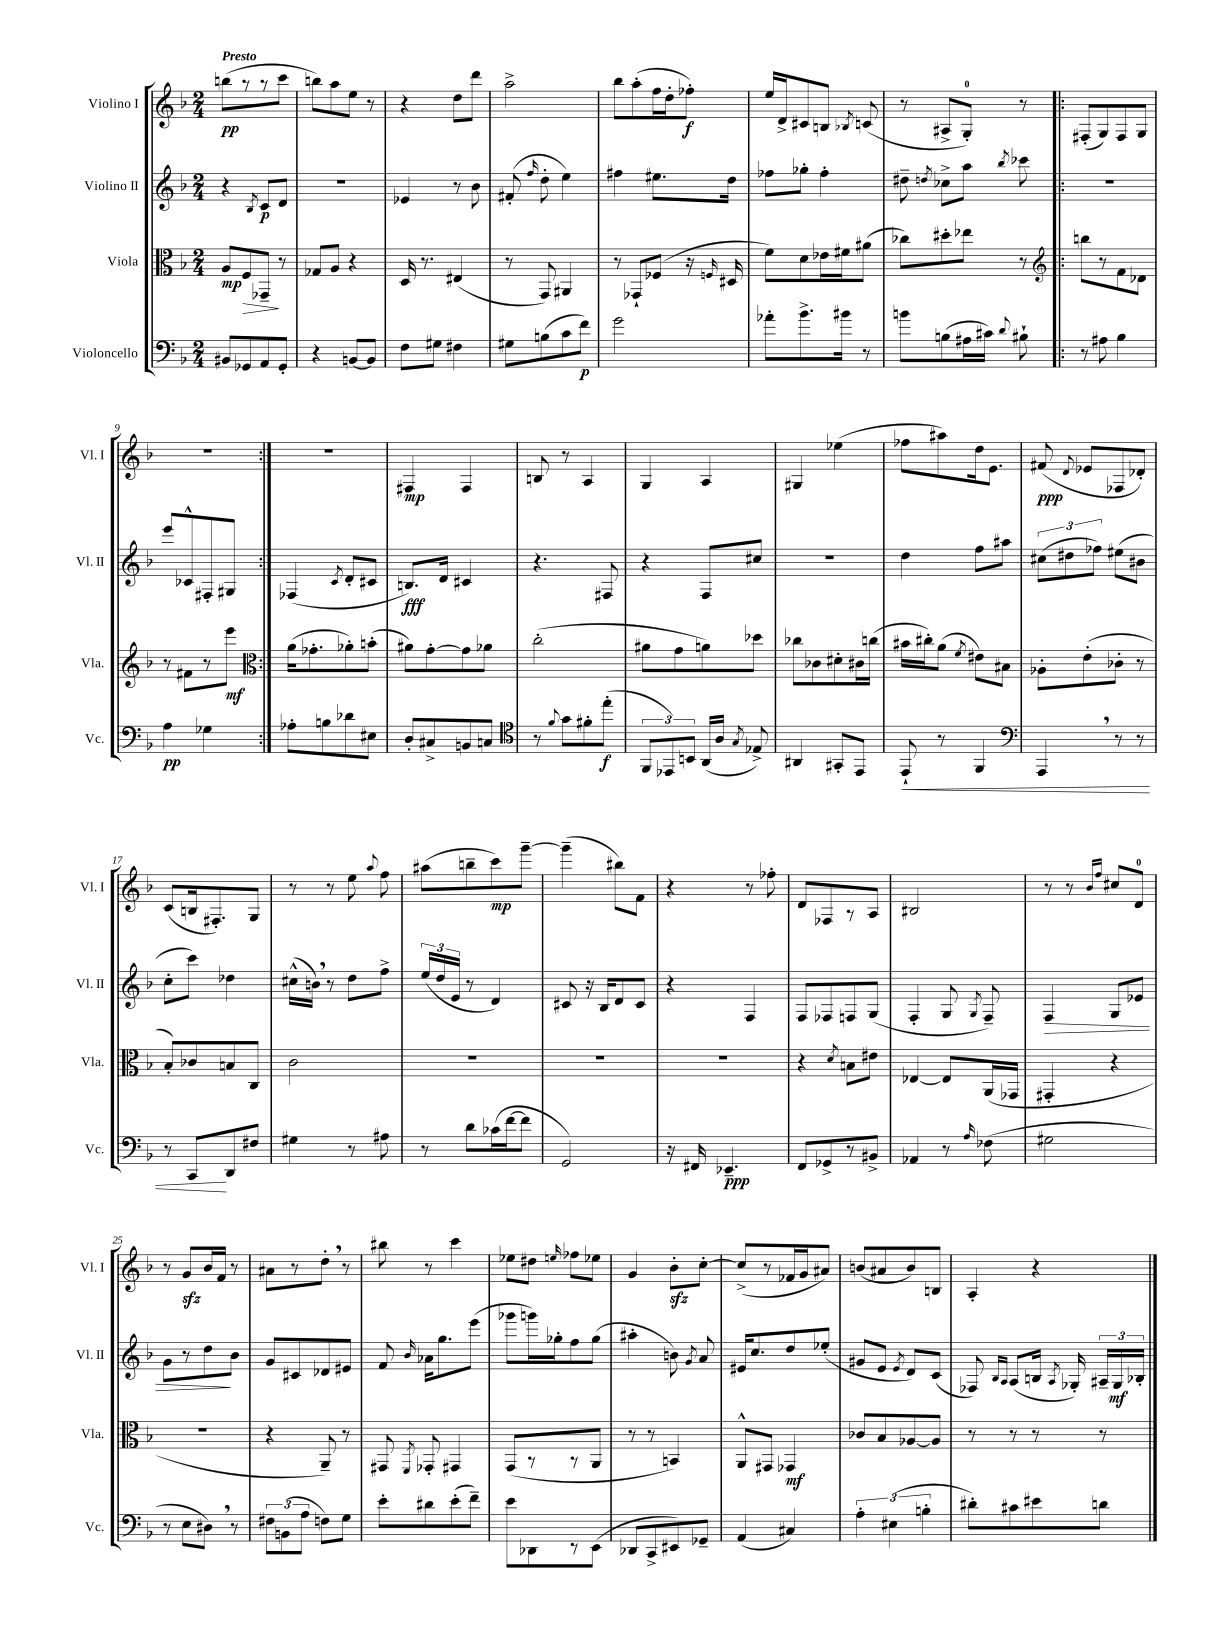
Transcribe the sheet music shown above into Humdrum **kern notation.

**kern	**kern	**kern	**kern
*staff4	*staff3	*staff2	*staff1
*clefF4	*clefC3	*clefG2	*clefG2
*k[b-]	*k[b-]	*k[b-]	*k[b-]
*M2/4	*M2/4	*M2/4	*M2/4
8BB#	8A	4r	(8bb
8GG-	8F	.	8r
.	.	8qB-	.
8AA	8GG-~	8c	8r
8GG-'	8r	8d	8ccc
=	=	=	=
4r	8G-	2r	8bb)
.	8A	.	8aa
[8BB	4r	.	8ee
8BB]	.	.	8r
=	=	=	=
8F	16D	4e-	4r
.	8.r	.	.
8G#	.	.	.
4F#	(4E#	8r	8dd
.	.	8b-	8ddd
=	=	=	=
8G#	8r	(8f#'	2aa^
.	.	16qqff	.
(8B	8GG)	8dd'	.
8c	4AA#	4ee)	.
8f)	.	.	.
=	=	=	=
2g	8r	4ff#	8bb-
.	8GG-`	.	(8aa'
.	(8F-	8.ee#	16ff
.	.	.	16dd'
.	16r	.	8ff-')
.	16qqF	.	.
.	16D#	16dd	.
=	=	=	=
8a-'	8f)	8ff-	16ee
.	.	.	16d^
8.b-^	8d	8gg-'	8c#
.	16e-	4ff-'	8B
16b#	16f#	.	.
.	.	.	8qB-
8r	(8a#	.	(8c
=	=	=	=
8b	8cc-)	8dd#~	8r
.	.	8qdd	.
(8B	8dd#'	8cc-^	8A#^
16A#	8ee-	8aa	8G')
16c#)	.	.	.
8qqd	.	8qbb-	.
8B#`	8r	8ccc-	8r
=!|:	=!|:	=!|:	=!|:
*	*clefG2	*	*
8r	8bb	2r	(8F#'
8A#	8r	.	8G)
4B-	8f	.	8F#
.	8d-	.	8G
=	=	=	=
4A	8r	8eee	2r
.	8f#	8c-^^	.
4G-	8r	8F#'	.
.	8eee	8G#	.
=:|!	=:|!	=:|!	=:|!
*	*clefC3	*	*
8A-'	(16a	(4F-	2r
.	8.g-'	.	.
8B	.	.	.
.	.	8qc	.
8d-	8a-')	8d'	.
8E#	(8b'	8c#	.
=	=	=	=
8D'	8a#)	8.B)	4F#
8C#^	[8g'	.	.
.	.	16d	.
8BB	8g]	4c#	4F#
8C	8a-	.	.
=	=	=	=
*clefC4	*	*	*
8r	(2cc'	4.r	8B
8qqf	.	.	.
8g	.	.	8r
8f#'	.	.	4A
(8ee'	.	8F#	.
=	=	=	=
12FF	8a#	4r	4G
12EE-)	.	.	.
.	8g	.	.
12BB	.	.	.
(16AA	8a)	8F	4A
16A	.	.	.
8qG	.	.	.
8E-^)	8dd-	8cc#	.
=	=	=	=
4AA#	8cc-	2r	4G#
.	8c-	.	.
8GG#'	8d#'	.	(4ee-
8EE	16c#	.	.
.	(16cc	.	.
=	=	=	=
8EE`	16b#	4dd	8ff-
.	16cc#')	.	.
8r	(8a	.	8aa#)
.	8qf	.	.
4FF	8e#)	8ff	16dd
.	.	.	8.e
.	8B#	8aa#	.
=	=	=	=
*clefF4	*	*	*
4AAA	8A-'	(12cc#	(8f#
.	.	12dd#	.
.	.	.	8qqd
.	(8e'	.	8e-
.	.	12ff-)	.
8r	8c-'	(8ee#	8F-
8r	8r	8b#	8d-')
=	=	=	=
8r	8B-')	8cc'	(8c
8CC	8c-	8ccc)	16B
.	.	.	8.F#')
8DD	8B	4dd-	.
8F#	8C	.	8G
=	=	=	=
4G#	2c	(16cc#^^	8r
.	.	16b)	.
.	.	8r	8r
8r	.	8dd	8ee
.	.	.	8qqaa
8A#	.	8ff^	8ff
=	=	=	=
8r	2r	(24ee	(8aa#
.	.	24dd	.
.	.	24e	.
8d	.	8r	8bb~
(16c-	.	4d)	8ccc)
[16f	.	.	.
8f]	.	.	[8ggg~
=	=	=	=
2GG)	2r	8c#	(4ggg~]
.	.	16r	.
.	.	16B-	.
.	.	8d	8bb#)
.	.	8c#	8f
=	=	=	=
16r	2r	4r	4r
16FF#	.	.	.
4.EE-~	.	.	.
.	.	4F	8r
.	.	.	8ff-'
=	=	=	=
8FF	4r	8F	8d
8GG-^	.	8F-	8F-
.	8qd	.	.
8r	8B	8F	8r
8BB#^	8e#	(8G	8A
=	=	=	=
4AA-	[4E-	4F'	2B#
8r	8E-]	8G	.
16qqA	.	8qG	.
(8F-	(16AA	8F~)	.
.	16GG-	.	.
=	=	=	=
2G#	4GG#'	4F	8r
.	.	.	8r
.	.	.	16qqb-
.	.	.	16qqff
.	4r	8G	8cc#
.	.	8e-	8d
=	=	=	=
8r	2r	8g	8r
8E	.	8r	8g
8D#)	.	8dd	16b-
.	.	.	16f
8r	.	8b-	8r
=	=	=	=
12F#	4r	8g	8a#
(12BB	.	.	.
.	.	8c#	8r
12A	.	.	.
8F)	8AA~)	8d-	8dd'
8G	8r	8e#	8r
=	=	=	=
8e'	8GG#	8f	8bb#
.	8qFF	16qqb-	.
8d#	8GG-'	16a-	8r
.	.	8.gg	.
(8e'	4GG#	.	4ccc
8f~)	.	(8eee	.
=	=	=	=
8e	(8GG	8ggg-	8ee-
8DD-	8r	16ggg)	8dd#
.	.	16gg-'	.
.	.	.	16qqee
8r	8r	8ff	8ff-
(8EE	8AA	(8gg-	8ee-
=	=	=	=
8DD-	8r	4aa#'	4g
8CC^	8r	.	.
8EE#)	4BB)	8b)	8b-'
.	.	8qg	.
8GG-~	.	8a	[8cc'
=	=	=	=
(4AA	8AA^^	16e#	(8cc^]
.	.	8.cc	.
.	8GG#	.	8r
4C#)	4GG-	8dd	16f-
.	.	.	16g
.	.	(8ee-'	8a#)
=	=	=	=
6A'	8c-	8g#	(8b
.	8B-	8e	8a#
(6E#	.	.	.
.	.	8qe	.
.	[8A-	8d)	8b)
6B'	.	.	.
.	8A-]	(8c	8B
=	=	=	=
8d#')	8r	8F-)	4A'
.	.	16qqB-	.
.	.	16qqA	.
8c#	8r	(8A	.
8e#	8r	16B	4r
.	.	8qA	.
.	.	16G-')	.
8d	8r	24A#~	.
.	.	24G-	.
.	.	24B-'	.
==	==	==	==
*-	*-	*-	*-
